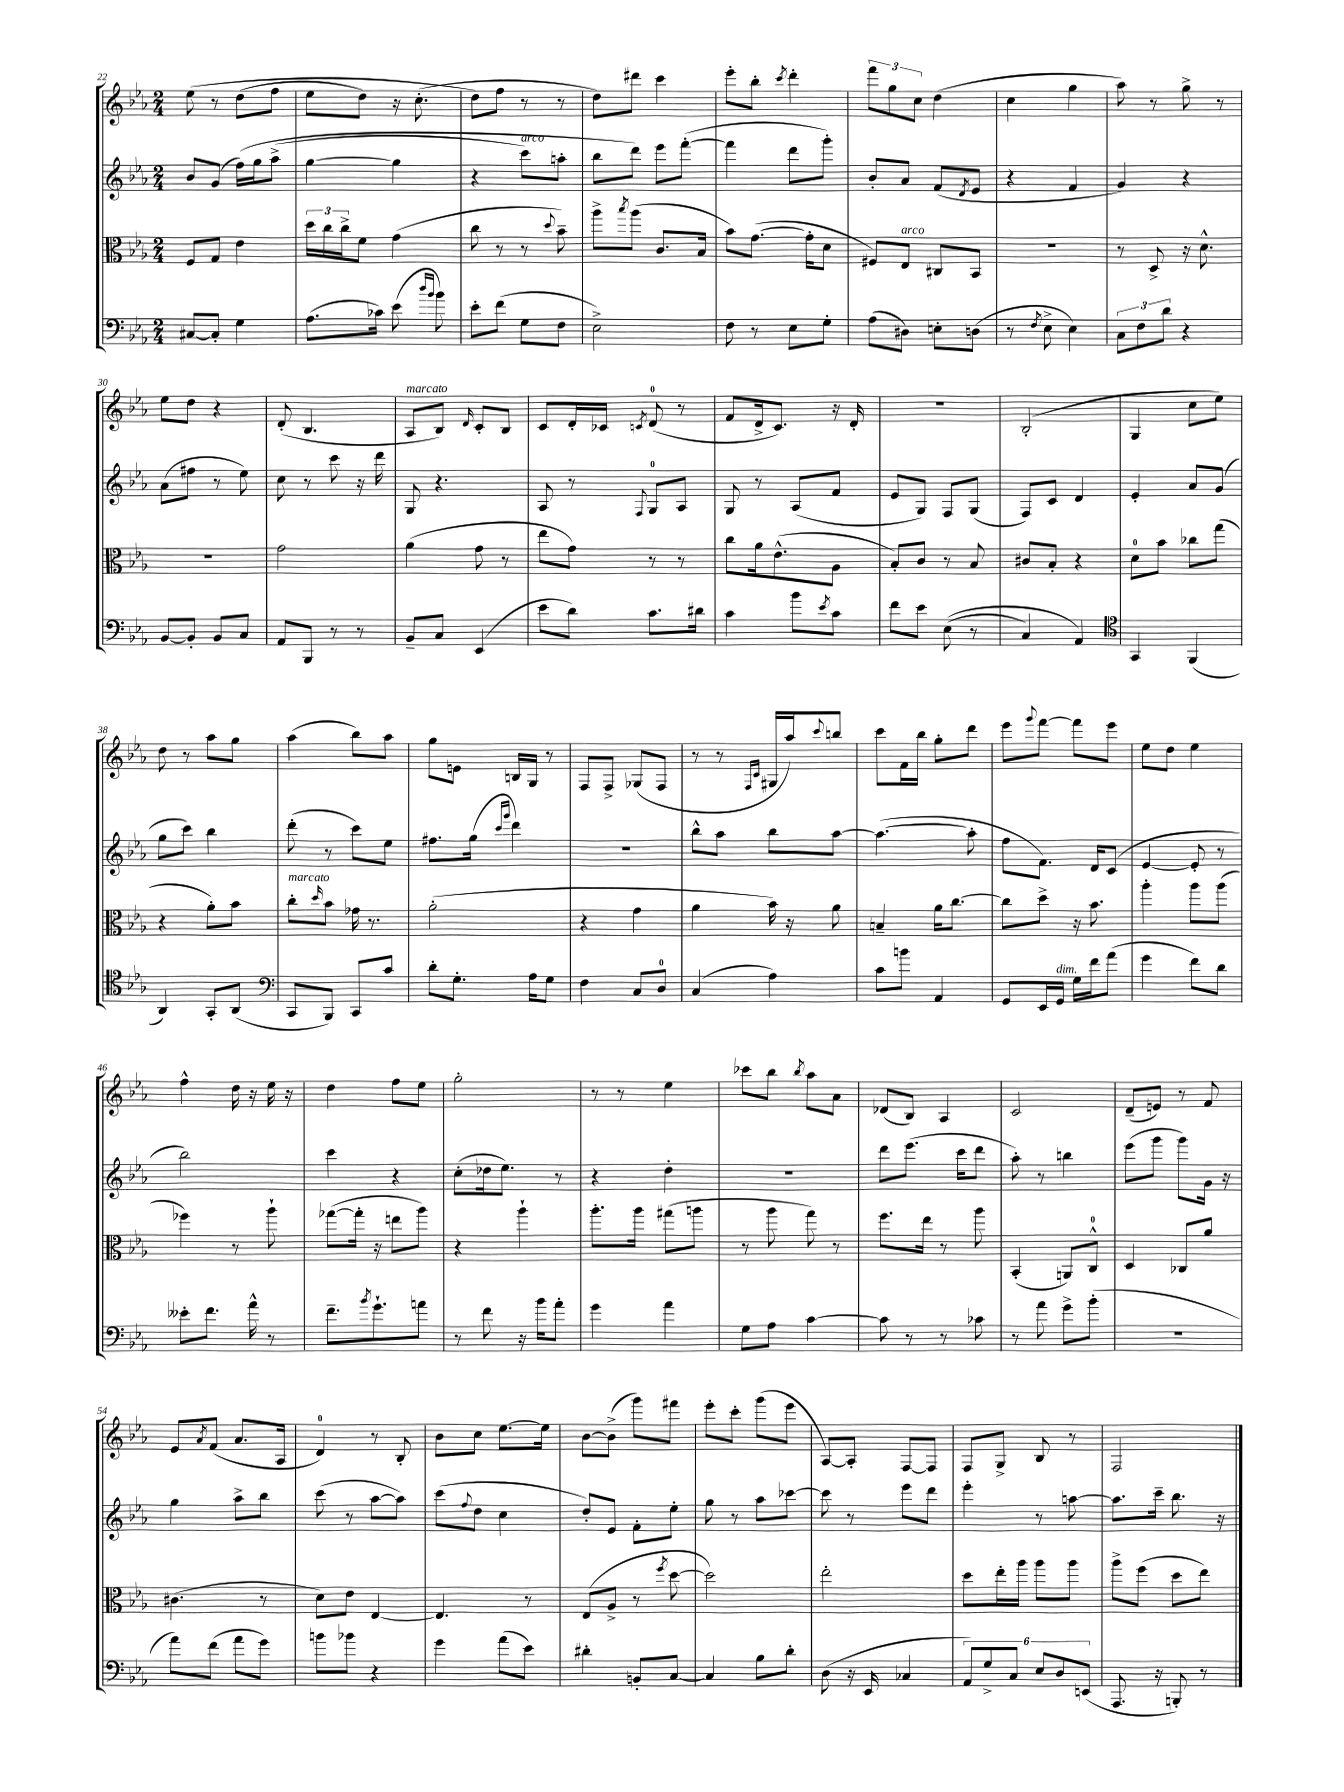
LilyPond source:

<<
\new StaffGroup <<
\new Staff = "s0" {
    \clef treble \key ees \major \numericTimeSignature \time 2/4
    ees''8\( r8 d''8( f''8 |
    ees''8 d''8) r16 c''8.-.( |
    d''8\) f''8 r8 r8 |
    d''8) dis'''8 c'''4 |
    ees'''8-. bes''8-. \acciaccatura { c'''8 } d'''4-. |
    \tuplet 3/2 { f'''8 g''8 c''8 } d''4( |
    c''4 g''4 |
    aes''8) r8 g''8-> r8 |
    ees''8 d''8 r4 |
    d'8-.( bes4. |
    aes8^\markup { \italic "marcato" } bes8) \grace { d'16 } c'8-. bes8 |
    c'8 d'16-. ces'16 \acciaccatura { c'8 } d'8-0( r8 |
    f'8 d'16-> c'8.) r16 d'16-. |
    r2 |
    bes2-.( |
    g4 c''8 ees''8) |
    d''8 r8 aes''8 g''8 |
    aes''4( bes''8) aes''8 |
    g''8 e'8 b16 g16 r8 |
    f8 f8-> ges8( f8 |
    r8 r8 \grace { f16 c'16 } gis16 aes''16) \appoggiatura { c'''8 } b''8 |
    c'''8 f'16 bes''16 g''8-. d'''8 |
    ees'''8 \appoggiatura { g'''8 } f'''8~ f'''8 ees'''8 |
    ees''8 d''8 ees''4 |
    f''4-^ d''16 r16 ees''16 r16 |
    d''4 f''8 ees''8 |
    g''2-. |
    r8 r8 ees''4 |
    ces'''8 bes''8 \acciaccatura { bes''8 } aes''8 aes'8 |
    des'8( bes8) aes4 |
    c'2 |
    d'8--( e'8) r8 f'8 |
    ees'8 \acciaccatura { aes'8 } f'8( aes'8. aes16 |
    d'4-0) r8 bes8-. |
    bes'8 c''8 ees''8.~ ees''16 |
    bes'8~ bes'8->( g'''8) fis'''8 |
    ees'''8-. c'''8-. g'''8( ees'''8 |
    aes8~) aes8-. f8~ f8 |
    f8 g8-> bes8 r8 |
    f2 \bar "|." |
}
\new Staff = "s1" {
    \clef treble \key ees \major \numericTimeSignature \time 2/4
    bes'8 g'8( f''16)\( g''16 aes''8->( |
    g''4~ g''4 |
    r4 c'''8^\markup { \italic "arco" }) a''8-. |
    bes''8 d'''8\) ees'''8 f'''8~-.( |
    f'''4 d'''8 g'''8-.) |
    bes'8-. aes'8 f'8( \acciaccatura { d'8 } ees'8 |
    r4 f'4 |
    g'4) r4 |
    aes'8( fis''8 r8 ees''8) |
    c''8 r8 c'''8 r16 d'''16 |
    g8 r4. |
    aes8 r8 \appoggiatura { f8 } g8-0 aes8 |
    g8 r8 aes8( f'8 |
    ees'8 g8) f8 g8( |
    f8) c'8 d'4 |
    ees'4-. aes'8 g'8( |
    g''8 c'''8) bes''4 |
    d'''8-.( r8 c'''8) ees''8 |
    fis''8. g''16( \grace { c'''16 g'''16 } d'''4) |
    r2 |
    bes''8-^ aes''8 bes''8 aes''8~ |
    aes''4.~( aes''8-. |
    f''8 f'8.) d'16 c'8( |
    ees'4~ ees'8-. r8 |
    bes''2) |
    c'''4 r4 |
    c''8-.( des''16 ees''8.) r8 |
    r4 d''4-. |
    r2 |
    d'''8 ees'''8.( c'''16 d'''8 |
    aes''8-.) r8 b''4 |
    ees'''8( g'''8 g'''8) g'16 r16 |
    g''4 aes''8-> bes''8 |
    c'''8( r8 aes''8~ aes''8) |
    c'''8( \appoggiatura { f''8 } d''8 c''4 |
    d''8-.) ees'8 f'8-. ees''8-. |
    g''8 r8 aes''8 ces'''8~ |
    ces'''8 r8 ees'''8 d'''8 |
    ees'''4-. r8 a''8~ |
    a''8. c'''16-- bes''8. r16 \bar "|." |
}
\new Staff = "s2" {
    \clef alto \key ees \major \numericTimeSignature \time 2/4
    f8 g8 ees'4 |
    \tuplet 3/2 { d''16 c''16 c''16-> } f'8 g'4( |
    c''8 r8 r8 \appoggiatura { d''8 } bes'8--) |
    aes''8-> \acciaccatura { bes''8 } aes''8( c'8. bes16 |
    bes'8) g'8.~( g'16-. d'8 |
    fis8) ees8^\markup { \italic "arco" } cis8 bes,8 |
    r2 |
    r8 d8-> r16 d'8.-^ |
    R2 |
    g'2 |
    aes'4( g'8 r8 |
    ees''8 g'8) r8 r8 |
    c''8 aes'16 ees'8.-^( aes8 |
    bes8-.) c'8 r8 bes8 |
    cis'8 bes8-. r4 |
    d'8-0 bes'8 ces''8 g''8( |
    r4 aes'8-.) bes'8 |
    c''8-.^\markup { \italic "marcato" } \grace { d''16 } bes'8 ges'16 r8. |
    aes'2-.( |
    r4 g'4 |
    aes'4 bes'16) r16 aes'8 |
    b4-- aes'16 c''8.~ |
    c''8 d''8-> r16 bes'8. |
    aes''4-. aes''8 aes''8( |
    fes''4) r8 aes''8-! |
    ges''8~( ges''16-. r16 e''8 aes''8) |
    r4 aes''4-! |
    aes''8.-. aes''16 gis''8( a''8 |
    r8 aes''8 g''8) r8 |
    f''8. ees''16 r8 aes''8 |
    bes,4-.( a,8) c8-0-^ |
    d4 ces8 aes'8 |
    cis'4.( r8 |
    d'8) ees'8 ees4~ |
    ees4. r8 |
    ees8( aes8-> r8 \acciaccatura { f''8 } d''8~ |
    d''2) |
    ees''2-. |
    d''8 ees''16-. aes''16 aes''8 aes''8 |
    aes''8-> f''8( d''8 ees''8) \bar "|." |
}
\new Staff = "s3" {
    \clef bass \key ees \major \numericTimeSignature \time 2/4
    cis8~ cis8-. g4 |
    aes8.( ces'16) ees'8( \grace { d''16 bes'16 } bes'8) |
    ees'8-. f'8( g8 f8 |
    ees2->) |
    f8 r8 ees8 g8-. |
    aes8( dis8) e8-. d8( |
    r8 \acciaccatura { f8 } ees8-> ees4) |
    \tuplet 3/2 { c8 f8 d'8 } r4 |
    bes,8~ bes,8-. bes,8 c8 |
    aes,8 bes,,8 r8 r8 |
    bes,8-- c8 ees,4( |
    ees'8 d'8) c'8. dis'16 |
    c'4 bes'8 \acciaccatura { ees'8 } c'8 |
    f'8 ees'8 ees8(\( r8 |
    c4) aes,4\) |
    \clef tenor g,4 f,4( |
    aes,4) g,8-. aes,8( |
    \clef bass c,8 bes,,8) c,8 c'8 |
    d'8-. g8.-. aes16 g8 |
    f4 c8 d8-0 |
    c4( aes4) |
    c'8 b'8 aes,4 |
    g,8 ees,16 g,16^\markup { \italic "dim." } g16 f'16 aes'8( |
    g'4 f'8) d'8 |
    eeses'8-. f'8. aes'16-^ r8 |
    f'8.-- \acciaccatura { bes'8 } g'8.-! a'8 |
    r8 f'8 r16 bes'16 aes'8-. |
    g'4 aes'4 |
    g8 aes8 c'4~ |
    c'8 r8 r8 ces'8 |
    r8 aes'8 g'8-> bes'8-.( |
    R2 |
    aes'8) f'8( aes'8 g'8) |
    b'8 bes'8 r4 |
    g'4 aes'8( ees'8) |
    dis'4-. b,8-. c8~ |
    c4 bes8 d'8-. |
    d8( r16 ees,16 ces4 |
    \tuplet 6/4 { aes,8) g8-> c8 ees8 d8 e,8( } |
    aes,,8. r16 b,,8-.) r8 \bar "|." |
}
>>
>>
\layout { \context { \Score currentBarNumber = #22 } }
